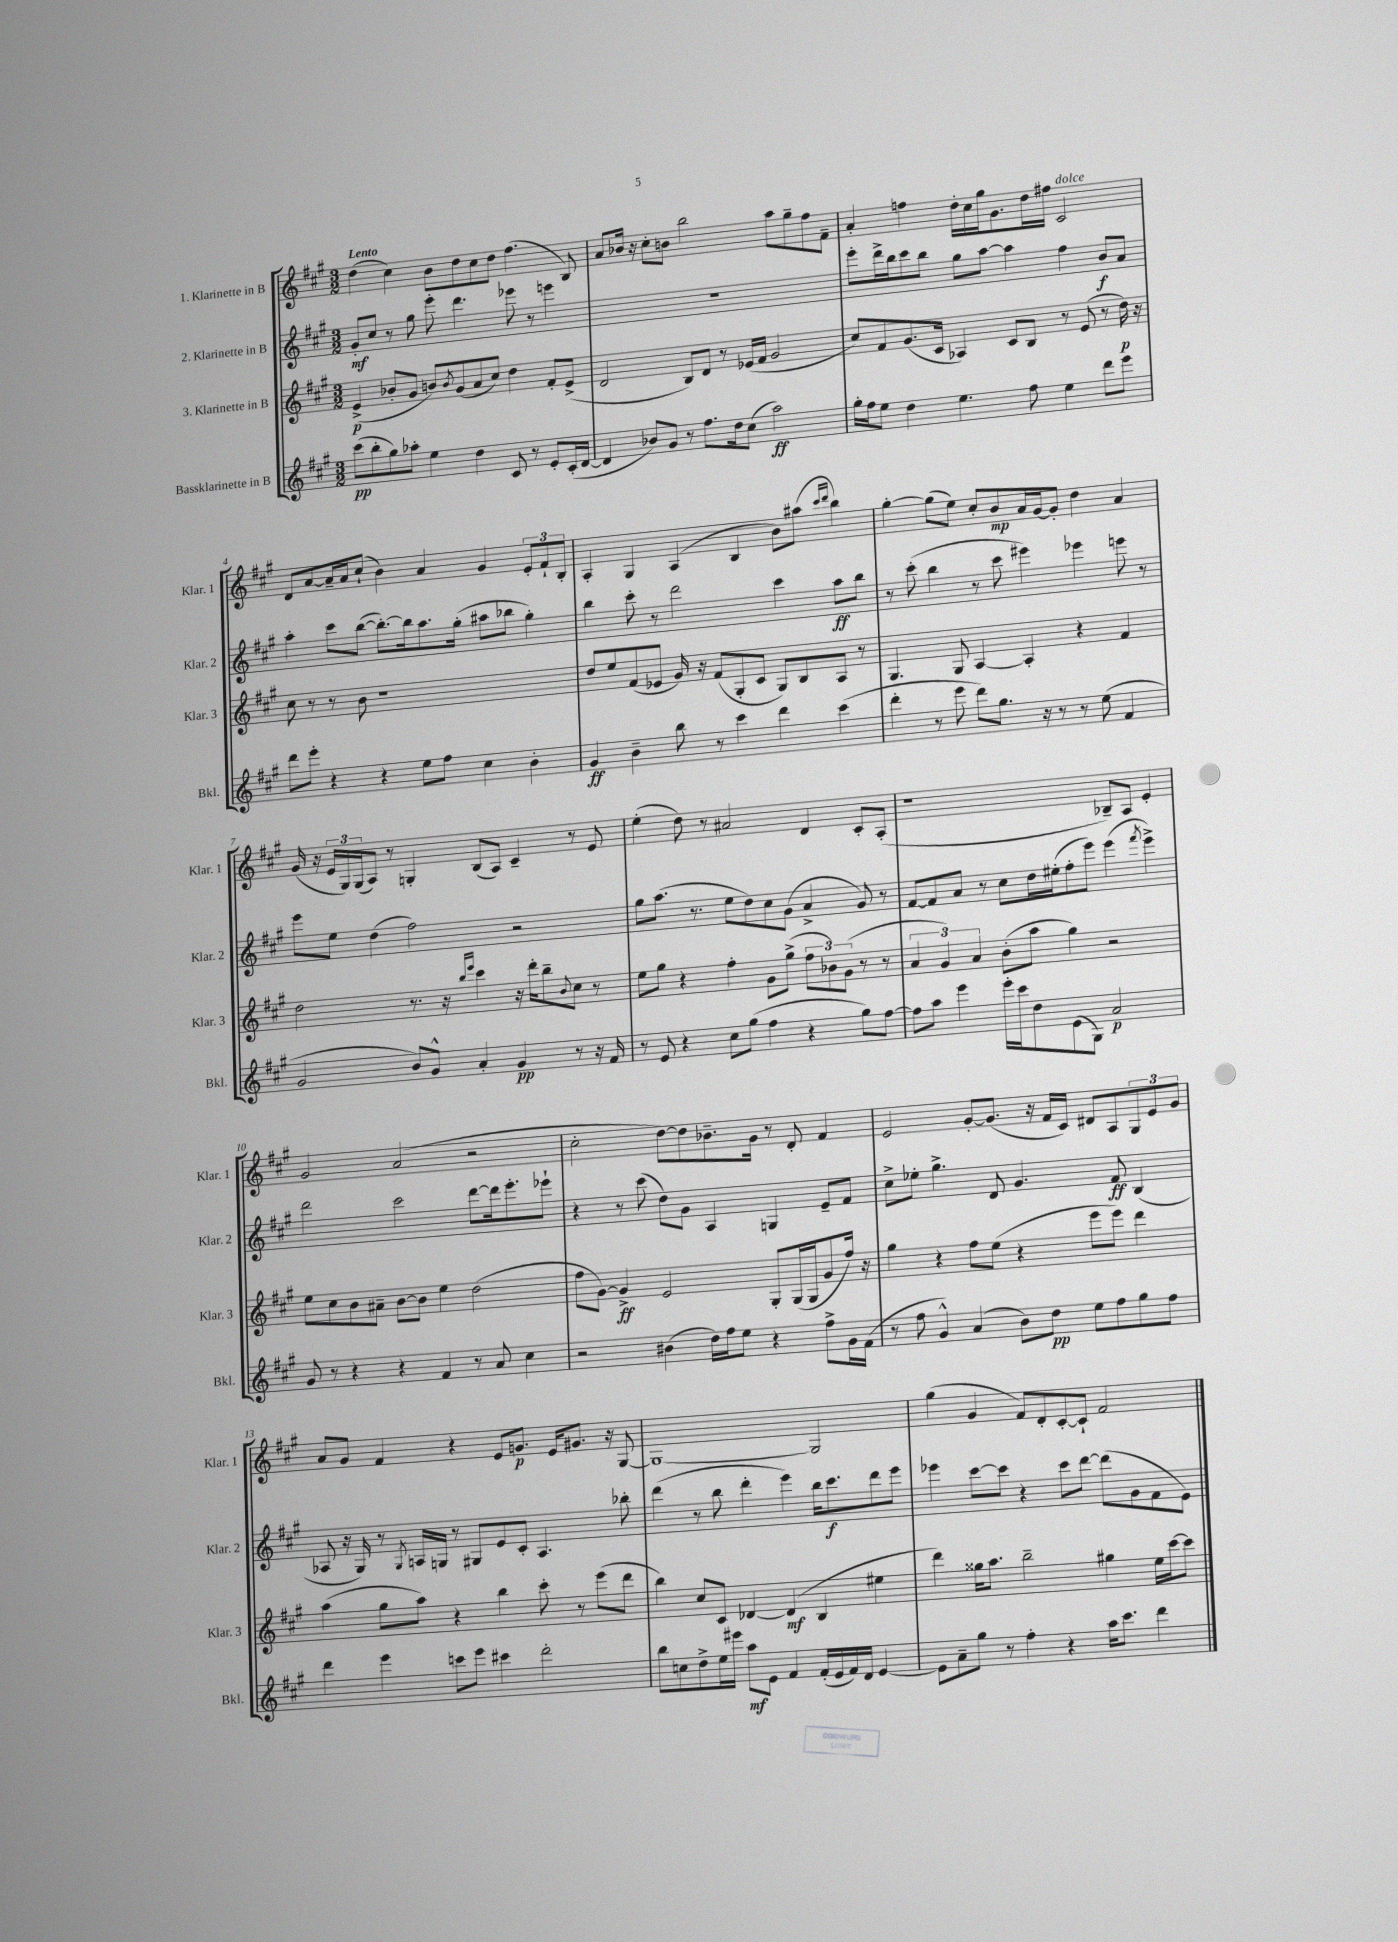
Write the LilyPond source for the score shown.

<<
\new StaffGroup <<
\new Staff = "s0" \with { instrumentName = "1. Klarinette in B" shortInstrumentName = "Klar. 1" } {
    \clef treble \key a \major \numericTimeSignature \time 3/2 \tempo "Lento"
    d''4( cis''4) b'8 d''8 cis''8 d''8 fis''4.( b8) |
    a'8 bes'16 r16 cis''8-. b'8 b''2 a''8 gis''8-- fis''8 fis'8-- |
    a'4-. f''4 d''16-. cis''16 gis''16 gis'8. d''16 fis''16 cis'2^\markup { \italic "dolce" } |
    d'8 a'8~ a'16-- a'16 cis''8-!( b'4) a'4 gis'4 \tuplet 3/2 { e'8-. fis'8-! b8-. } |
    a4-. gis4 a4( b4 b'8) ais''8( \grace { cis'''16 d'''16 } b''4) |
    gis''4~-. gis''8( e''8) cis''8-. b'8\mp a'16 gis'16~ gis'8-. d''4 a'4 |
    gis'16( r16 \tuplet 3/2 { e'16 gis16) gis16( } a8) r8 g4-. b8( a8) cis'4-- r8 e'8 |
    e''4-.( d''8) r8 ais'2 d'4 cis'8-. a8-.( |
    r1 bes8--) a8 e'4-. |
    gis'2 a'2( r2 |
    cis''2-. d''8~) d''8 bes'8.-- gis'16 r8 d'8-. fis'4 |
    e'2 gis'8~-. gis'8.( r16 fis'16 cis'16) dis'8 a8 \tuplet 3/2 { gis8 e'8 gis'8 } |
    a'8 gis'8 fis'4 r4 e'8 g'8.\p e'16 gis'8. r16 gis8~ |
    gis1~ gis2 |
    gis''4( gis'4 fis'8) d'8-. cis'8~-. cis'8-! fis'2 \bar "|." |
}
\new Staff = "s1" \with { instrumentName = "2. Klarinette in B" shortInstrumentName = "Klar. 2" } {
    \clef treble \key a \major \numericTimeSignature \time 3/2
    gis'8-.\mf cis''8 r8 gis''8 e'''8-. d'''4. ees'''8 r8 e'''4 |
    R1. |
    e'''8-. d'''16-> b''16 cis'''8 b''8 gis''8 a''8~ a''4 fis''4 b'8\f a'8 |
    a''4-. cis'''8 b''8~( b''8.~-.) b''16 a''8. gis''16-.( ais''8 bes''8 gis''4-.) |
    b''4 cis'''8-. r8 d'''2 cis'''4 a''8\ff b''8 |
    r8 cis'''8-.( b''4 r8 cis'''8 eis'''4) ees'''4 e'''8 r8 |
    e'''8 e''8 d''4( fis''2) r2 |
    gis''8 a''8.( r8. e''8 d''8) cis''8 gis'8( a'4-> gis'8) r8 |
    fis'8~ fis'8 a'8 r8 cis''8 d''16 eis''16-.( fis''8-. e'''8) e'''4( \acciaccatura { fis'''8 } e'''4->) |
    d'''2 cis'''2 d'''8~ d'''16 e'''8.-. ees'''8-! |
    r4 r8 cis'''8( d''8) gis'8 a4 g4 e'8-- fis'8 |
    cis''8-> ees''8-. gis''4.-> d'8 gis'4. fis'8\ff b4( |
    aes8 r16 gis16) r8 \acciaccatura { gis8 } a16 g16 r8 gis8 e'8 cis'8-. a4. bes''8-. |
    d'''4( r8 b''8 d'''4-. e'''4) b''16 cis'''8.\f d'''8 e'''8 |
    ees'''4 cis'''8~ cis'''8 r4 cis'''8 d'''8~ d'''8( gis'8 fis'8 e'8) \bar "|." |
}
\new Staff = "s2" \with { instrumentName = "3. Klarinette in B" shortInstrumentName = "Klar. 3" } {
    \clef treble \key a \major \numericTimeSignature \time 3/2
    e'4->\p( bes'8-. gis'8 b'8) \acciaccatura { b'8 } gis'8( a'8 cis''8) d''4 fis'8-. e'8->( |
    d'2 b8) d'8 r8 ees'16( fis'16 gis'2 |
    cis''8) fis'8 gis'8.( cis'16 aes4) cis'8 b8 r8 e'8( r8 d''16\p) r16 |
    cis''8 r8 r8 b'8 r1 |
    d''8 e''8 fis'8( ees'8 gis'16) r16 fis'8( gis8-. cis'8 gis8) b8 a8 r8 |
    gis4. gis8 a4~ a4-. r4 fis'4 |
    d''2 r8. r16 \grace { b''16 e'''16 } cis'''4 r16 d'''16-. b''8-- \appoggiatura { b'8 } cis''8 r8 |
    e''8 gis''8 r4 fis''4-. gis'8 gis''8->( \tuplet 3/2 { fis''8 bes'8) gis'8( } r8 r8 |
    \tuplet 3/2 { a'4 gis'4) a'4 } b'8-.( a''8 gis''4) r2 |
    e''8 cis''8 b'8 ais'8-- b'8~ b'8 e''4 d''2( |
    fis''8 gis'8~) gis'4->\ff e'2 gis8-. gis16( gis16 gis'8 fis''16) r16 |
    gis''4 r4 fis''8 e''8( r4 e'''8 e'''8) d'''4 |
    a''4( gis''8 a''8) r4 b''4 cis'''8-. r8 e'''8( d'''8 |
    b''4) cis''8 cis'8 des'4~ des'4\mf( b4 eis''4 |
    d'''4) gisis''16 a''8. b''2-- gis''4 e''16 cis'''16~ cis'''8 \bar "|." |
}
\new Staff = "s3" \with { instrumentName = "Bassklarinette in B" shortInstrumentName = "Bkl." } {
    \clef treble \key a \major \numericTimeSignature \time 3/2
    cis'''8\pp( b''8-. gis''8) aes''8-. e''4 d''4 cis'8 r8 e'8-. cis'16-.( d'16~ |
    d'4 bes'8) gis'8 r8 fis''8. d''16 cis''8( a''2\ff) |
    gis''16-. fis''16 e''8 d''4 e''4. fis''8 e''4 d'''8 e'''8 |
    d'''8 e'''8-. r4 r4 e''8 fis''8 cis''4 b'4-. |
    gis'4\ff b'4-- b''8 r8 cis'''4 d'''4 cis'''4( |
    d'''4-. r8 e'''8 d'''8) gis''8. r16 r8 r8 e''8( fis'4 |
    gis'2 b'8) gis'8-^ a'4-. gis'4\pp r8 r16 fis'16 |
    r8 e'8 r4 cis''8 gis''8( fis''4 r4 gis''8) fis''8~ |
    fis''8 a''8 e'''4 e'''16-. cis'''16 d''8 e'8( gis8) a'2\p |
    gis'8 r8 r4 r4 fis'4 r8 a'8 cis''4 |
    r2 bis'4( d''16) fis''16 e''8 r4 fis''8-> gis'16 fis'16( |
    r8 fis''8 gis'4-^) a'4( b'8) d''8\pp e''8 fis''8 gis''8 fis''8 |
    d'''4 e'''4 c'''8 e'''8 cis'''4 d'''2-. |
    b''8 c''8 d''8-> e''16 eis'''16 a''8\mf e'8 fis'4 fis'16-.( e'16 fis'16) d'16 e'4~ |
    e'8 a'8-- gis''8 r8 fis''4-. r4 a''16 cis'''8. d'''4 \bar "|." |
}
>>
>>
